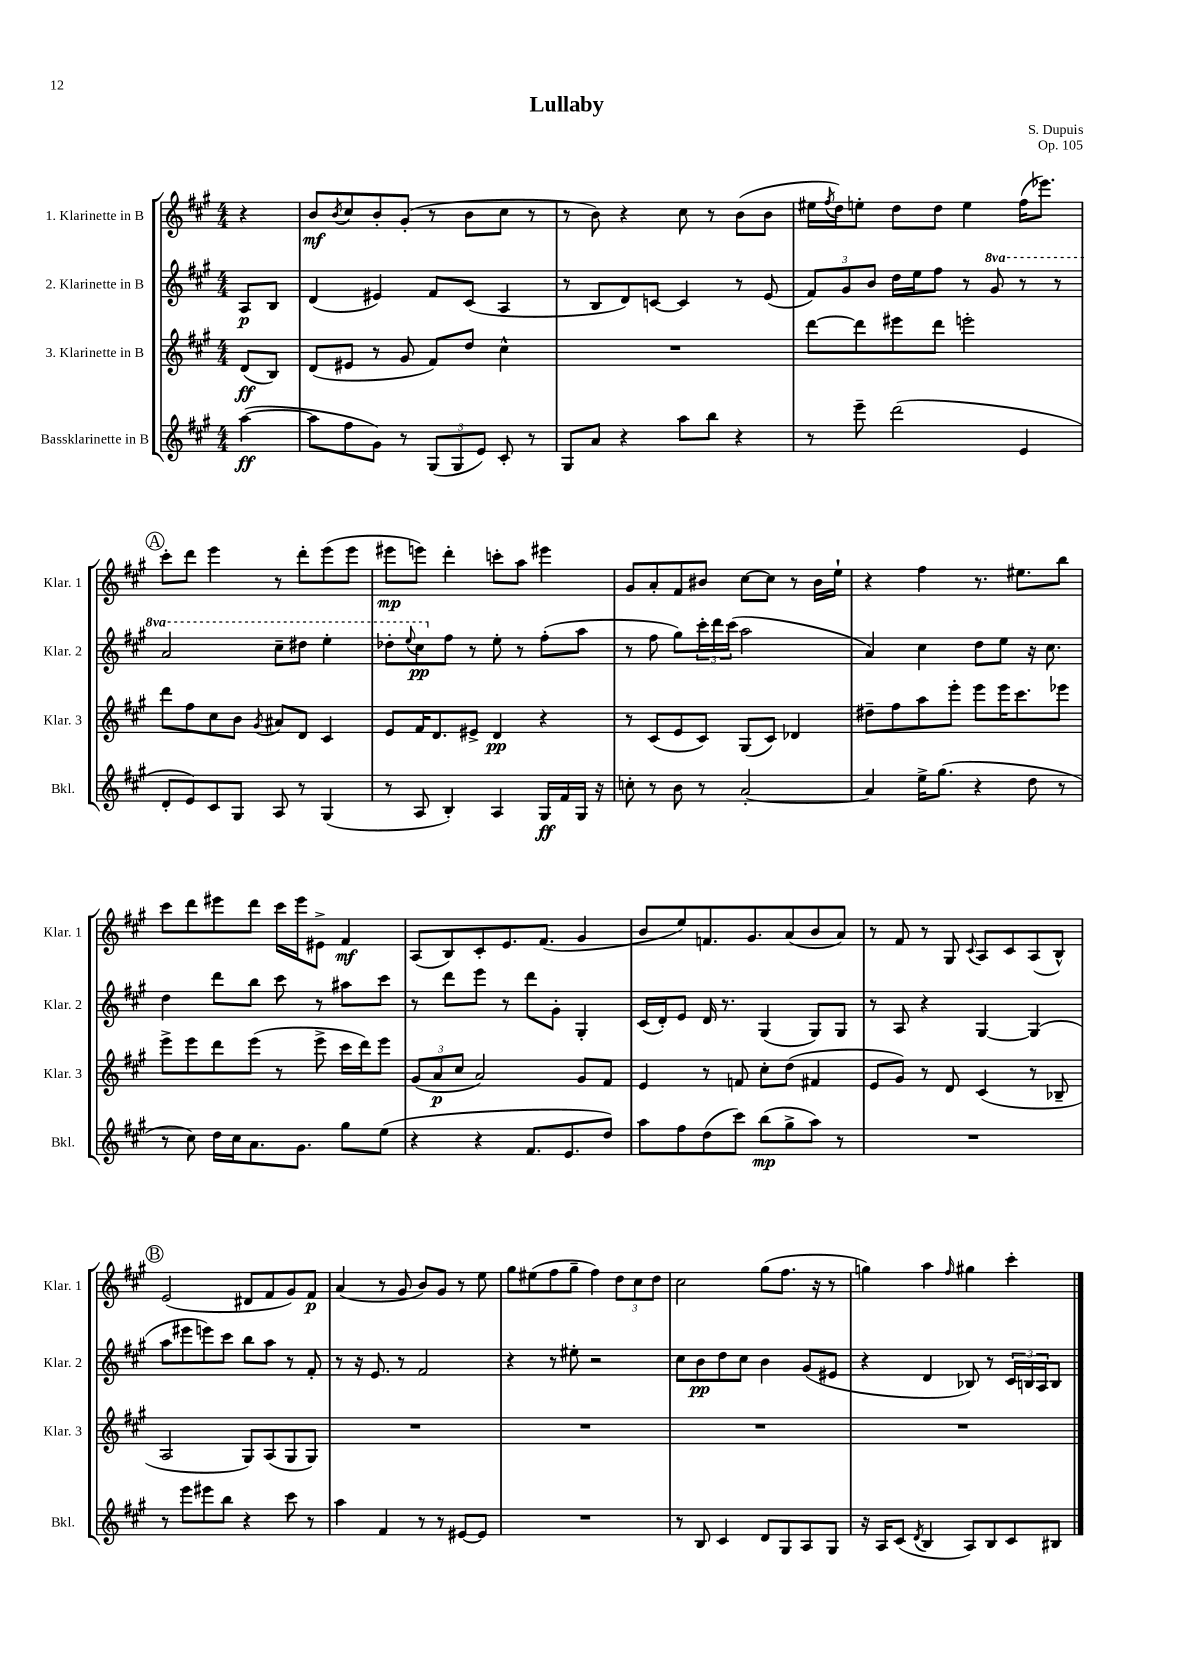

**kern	**dynam	**kern	**dynam	**kern	**dynam	**kern	**dynam
*part4	*part4	*part3	*part3	*part2	*part2	*part1	*part1
*staff4	*staff4	*staff3	*staff3	*staff2	*staff2	*staff1	*staff1
*I"Bassklarinette in B	*	*I"3. Klarinette in B	*	*I"2. Klarinette in B	*	*I"1. Klarinette in B	*
*I'Bkl.	*	*I'Klar. 3	*	*I'Klar. 2	*	*I'Klar. 1	*
*clefG2	*	*clefG2	*	*clefG2	*	*clefG2	*
*k[f#c#g#]	*	*k[f#c#g#]	*	*k[f#c#g#]	*	*k[f#c#g#]	*
*M4/4	*	*M4/4	*	*M4/4	*	*M4/4	*
=	=	=	=	=	=	=	=
([4aa\	ff	(8d/L	ff	8A/L	p	4r	.
.	.	8B/J)	.	8B/J	.	.	.
=1	=1	=1	=1	=1	=1	=1	=1
8aa\L]	.	(8d/L	.	(4d/	.	8b/L	mf
.	.	.	.	.	.	8qb/	.
8ff#\	.	8e#X/J	.	.	.	8cc#/	.
8g#\J)	.	8r	.	4e#X/)	.	8b'/	.
8r	.	8g#/	.	.	.	(8g#'/J	.
(12G#/L	.	8f#/L)	.	8f#/L	.	8r	.
12G#/	.	.	.	.	.	.	.
.	.	8dd/J	.	(8c#/J	.	8b\L	.
12e/J)	.	.	.	.	.	.	.
8c#'/	.	4cc#^^\	.	4A/	.	8cc#\J	.
8r	.	.	.	.	.	8r	.
=2	=2	=2	=2	=2	=2	=2	=2
8G#/L	.	1r	.	8r	.	8r	.
8a/J	.	.	.	8B/L	.	8b\)	.
4r	.	.	.	8d/)	.	4r	.
.	.	.	.	[8cn/J	.	.	.
8aa\L	.	.	.	4c/]	.	8cc#\	.
8bb\J	.	.	.	.	.	8r	.
4r	.	.	.	8r	.	(8b\L	.
.	.	.	.	(8e/	.	8b\J	.
=3	=3	=3	=3	=3	=3	=3	=3
8r	.	[8ddd\L	.	12f#/L)	.	16ee#X\LL	.
.	.	.	.	.	.	8qff#/	.
.	.	.	.	.	.	16dd\J)	.
.	.	.	.	12g#/	.	.	.
8eee~\	.	8ddd\]	.	.	.	8een'\J	.
.	.	.	.	12b/J	.	.	.
(2ddd\	.	8eee#X\	.	16dd\LL	.	8dd\L	.
.	.	.	.	16ee\J	.	.	.
.	.	8ddd\J	.	8ff#\J	.	8dd\J	.
.	.	2eeen'\	.	8r	.	4ee\	.
*	*	*	*	*8va	*	*	*
.	.	.	.	8gg#/	.	.	.
4e/	.	.	.	8r	.	(16ff#\KL	.
.	.	.	.	.	.	8.eee-X\J)	.
.	.	.	.	8r	.	.	.
!!LO:LB:g=z
!!LO:REH:place=s1:t=A
=4	=4	=4	=4	=4	=4	=4	=4
8d'/L	.	8ddd\L	.	2aa/	.	8ccc#'\L	.
8e/)	.	8ff#\	.	.	.	8ddd\J	.
8c#/	.	8cc#\	.	.	.	4eee\	.
8G#/J	.	8b\J	.	.	.	.	.
.	.	8qg#/	.	.	.	.	.
8A/	.	8a#X/L	.	8ccc#~\L	.	8r	.
8r	.	8d/J	.	8ddd#X\J	.	8ddd'\L	.
(4G#/	.	4c#/	.	4eee'\	.	(8eee\	.
.	.	.	.	.	.	8eee\J	.
=5	=5	=5	=5	=5	=5	=5	=5
8r	.	8e/L	.	8ddd-X'\L	.	8eee#X\L	mp
.	.	.	.	8qqeee/	.	.	.
8A/	.	16f#/K	.	8ccc#\	pp	8eeen\J)	.
.	.	8.d/	.	.	.	.	.
*	*	*	*	*X8va	*	*	*
4B'/)	.	.	.	8ff#\J	.	4ddd'\	.
.	.	8e#X^/J	.	8r	.	.	.
4A/	.	4d/	pp	8ee'\	.	8cccn'\L	.
.	.	.	.	8r	.	8aa\J	.
16G#/LL	ff	4r	.	(8ff#'\L	.	4eee#X\	.
16f#/	.	.	.	.	.	.	.
16G#/JJ	.	.	.	8aa\J	.	.	.
16r	.	.	.	.	.	.	.
=6	=6	=6	=6	=6	=6	=6	=6
8ccn'\	.	8r	.	8r	.	8g#/L	.
8r	.	(8c#/L	.	8ff#\	.	8a'/	.
8b\	.	8e/	.	8gg#\L)	.	8f#/	.
8r	.	8c#/J)	.	24ccc#'\L	.	8b#X/J	.
.	.	.	.	24ddd\	.	.	.
.	.	.	.	(24ccc#\JJ	.	.	.
[2a'/	.	(8G#/L	.	2aa\	.	[8cc#\L	.
.	.	8c#/J)	.	.	.	8cc#\J]	.
.	.	4d-X/	.	.	.	8r	.
.	.	.	.	.	.	16b#\LL	.
.	.	.	.	.	.	16ee`\JJ	.
=7	=7	=7	=7	=7	=7	=7	=7
4a/]	.	8dd#X~\L	.	4a/)	.	4r	.
.	.	8ff#\	.	.	.	.	.
16ee^\KL	.	8aa\	.	4cc#\	.	4ff#\	.
(8.gg#\J	.	.	.	.	.	.	.
.	.	8eee'\J	.	.	.	.	.
4r	.	8eee\L	.	8dd\L	.	8.r	.
.	.	16eee\K	.	8ee\J	.	.	.
.	.	8.ccc#\	.	.	.	8.ee#X\L	.
8dd\	.	.	.	16r	.	.	.
.	.	.	.	8.cc#\	.	.	.
8r	.	8eee-X\J	.	.	.	8bb\J	.
!!LO:LB:g=z
=8	=8	=8	=8	=8	=8	=8	=8
8r	.	8eee^\L	.	4dd\	.	8ccc#\L	.
8cc#\)	.	8eee\	.	.	.	8ddd\	.
16dd\LL	.	8ddd\	.	8ddd\L	.	8eee#X\	.
16cc#\J	.	.	.	.	.	.	.
8.a\	.	(8eee\J	.	8bb\J	.	8ddd\J	.
.	.	8r	.	8ccc#\	.	16ccc#\LL	.
8.g#\J	.	.	.	.	.	16eee#\J	.
.	.	8eee^\	.	8r	.	8e#X^\J	.
8gg#\L	.	16ccc#\LL	.	8aa#X\L	.	4f#/	mf
.	.	16ddd\J)	.	.	.	.	.
(8ee\J	.	8eee\J	.	8ccc#\J	.	.	.
=9	=9	=9	=9	=9	=9	=9	=9
4r	.	(12g#/L	.	8r	.	(8A/L	.
.	.	12a/	p	.	.	.	.
.	.	.	.	8ddd\L	.	8B/)	.
.	.	12cc#/J	.	.	.	.	.
4r	.	2a/)	.	8eee\J	.	8c#'/	.
.	.	.	.	8r	.	8.e/	.
8.f#/L	.	.	.	8ddd\L	.	.	.
.	.	.	.	.	.	(8.f#/J	.
.	.	.	.	8g#'\J	.	.	.
8.e/	.	.	.	.	.	.	.
.	.	8g#/L	.	4G#'/	.	4g#/	.
8dd/J)	.	8f#/J	.	.	.	.	.
=10	=10	=10	=10	=10	=10	=10	=10
8aa\L	.	4e/	.	(16c#/LL	.	8b/L	.
.	.	.	.	16d'/J)	.	.	.
8ff#\	.	.	.	8e/J	.	8ee/)	.
(8dd\	.	8r	.	16d/	.	8.fn/	.
.	.	.	.	8.r	.	.	.
8ccc#\J)	.	8fn/	.	.	.	.	.
.	.	.	.	.	.	8.g#/	.
(8bb\L	mp	8cc#'\L	.	(4G#/	.	.	.
8gg#^\	.	(8dd\J	.	.	.	(8a/	.
8aa\J)	.	4f#X/	.	8G#/L)	.	8b/	.
8r	.	.	.	8G#/J	.	8a/J)	.
=11	=11	=11	=11	=11	=11	=11	=11
1r	.	8e/L	.	8r	.	8r	.
.	.	8g#/J)	.	8A/	.	8f#/	.
.	.	8r	.	4r	.	8r	.
.	.	8d/	.	.	.	8G#/	.
.	.	.	.	.	.	8qqc#/	.
.	.	(4c#/	.	[4G#/	.	8A/L	.
.	.	.	.	.	.	8c#/	.
.	.	8r	.	(4G#/]	.	(8A/	.
.	.	8B-X~/	.	.	.	8B^^/J)	.
!!LO:LB:g=z
!!LO:REH:place=s1:t=B
=12	=12	=12	=12	=12	=12	=12	=12
8r	.	2A/	.	8aa\L	.	(2e/	.
8eee\L	.	.	.	8eee#X\	.	.	.
8eee#X\	.	.	.	8eeen\)	.	.	.
8bb\J	.	.	.	8ccc#\J	.	.	.
4r	.	8G#/L)	.	8bb\L	.	8d#X/L	.
.	.	(8A/	.	8aa\J	.	8f#/	.
8ccc#\	.	8G#/	.	8r	.	8g#/)	.
8r	.	8G#/J)	.	8f#'/	.	8f#/J	p
=13	=13	=13	=13	=13	=13	=13	=13
4aa\	.	1r	.	8r	.	(4a/	.
.	.	.	.	16r	.	.	.
.	.	.	.	8.e/	.	.	.
4f#/	.	.	.	.	.	8r	.
.	.	.	.	8r	.	8g#/	.
8r	.	.	.	2f#/	.	8b/L)	.
8r	.	.	.	.	.	8g#/J	.
[8e#X/L	.	.	.	.	.	8r	.
8e#/J]	.	.	.	.	.	8ee\	.
=14	=14	=14	=14	=14	=14	=14	=14
1r	.	1r	.	4r	.	8gg#\L	.
.	.	.	.	.	.	(8ee#X\	.
.	.	.	.	8r	.	8ff#\	.
.	.	.	.	8ee#X'\	.	8gg#~\J	.
.	.	.	.	2r	.	4ff#\)	.
.	.	.	.	.	.	12dd\L	.
.	.	.	.	.	.	12cc#\	.
.	.	.	.	.	.	12dd\J	.
=15	=15	=15	=15	=15	=15	=15	=15
8r	.	1r	.	8cc#\L	.	2cc#\	.
8B/	.	.	.	8b\	pp	.	.
4c#/	.	.	.	8dd\	.	.	.
.	.	.	.	8cc#\J	.	.	.
8d/L	.	.	.	4b\	.	(8gg#\L	.
8G#/	.	.	.	.	.	8.ff#\J	.
8A/	.	.	.	(8g#/L	.	.	.
.	.	.	.	.	.	16r	.
8G#/J	.	.	.	8e#X/J	.	8r	.
=16	=16	=16	=16	=16	=16	=16	=16
16r	.	1r	.	4r	.	4ggn\)	.
16A/KL	.	.	.	.	.	.	.
(8c#/J	.	.	.	.	.	.	.
8qd/	.	.	.	.	.	.	.
4B/	.	.	.	4d/	.	4aa\	.
.	.	.	.	.	.	16qqff#/	.
8A/L)	.	.	.	8B-X/)	.	4gg#X\	.
8B/	.	.	.	8r	.	.	.
8c#/	.	.	.	24c#/LL	.	4ccc#'\	.
.	.	.	.	24Bn/	.	.	.
.	.	.	.	24A/J	.	.	.
8B#X/J	.	.	.	8B/J	.	.	.
==	==	==	==	==	==	==	==
*-	*-	*-	*-	*-	*-	*-	*-
